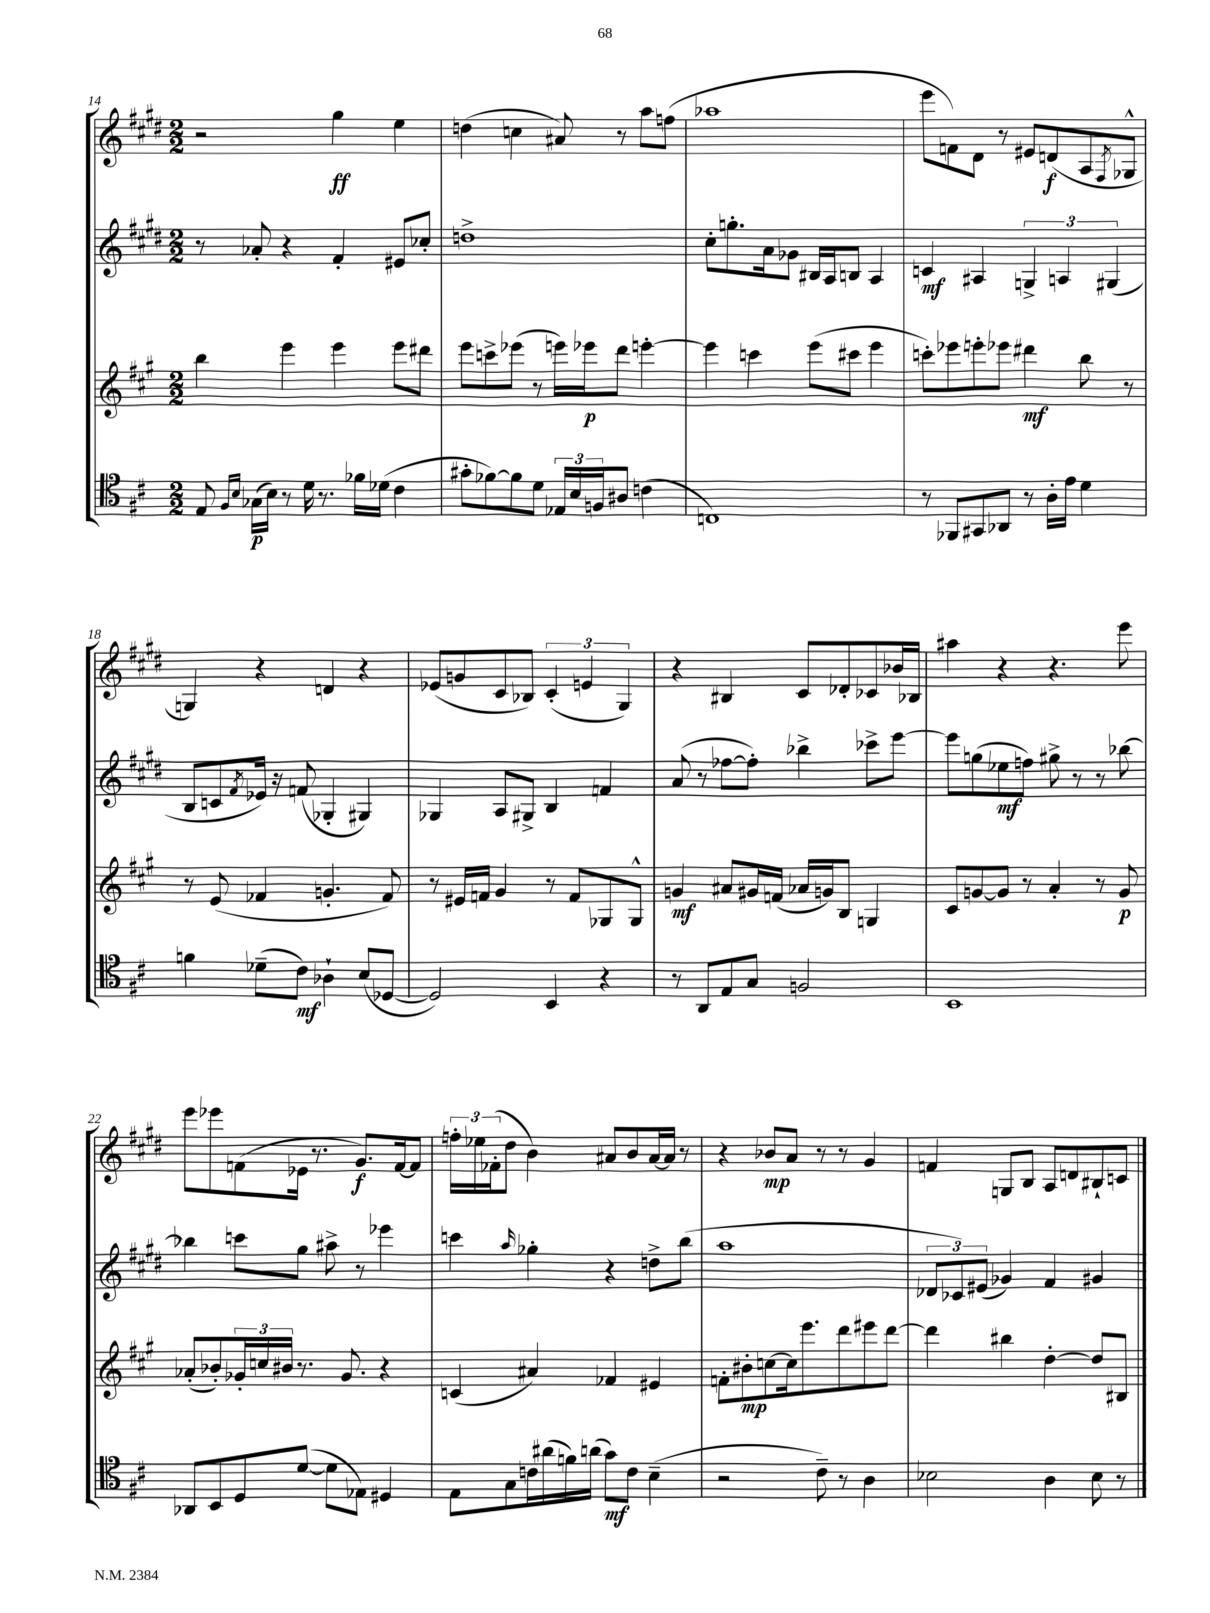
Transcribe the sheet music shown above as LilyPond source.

<<
\new StaffGroup <<
\new Staff = "s0" {
    \clef treble \key e \major \numericTimeSignature \time 2/2
    r2 gis''4\ff e''4 |
    d''4( c''4 ais'8) r8 a''8 f''8( |
    aes''1 |
    e'''8 f'8) dis'8 r8 eis'8 d'8\f( a8 \acciaccatura { fis8 } ges8-^ |
    g4) r4 d'4 r4 |
    ees'8( g'8 cis'8 bes8) \tuplet 3/2 { cis'4-.( e'4 gis4) } |
    r4 bis4 cis'8 des'8-. ces'8 bes'16 bes16 |
    ais''4 r4 r4. e'''8 |
    e'''8 ees'''8 f'8( ees'16 r8. gis'8.\f) f'16~ f'8 |
    \tuplet 3/2 { f''16-. ees''16 fes'16-.( } dis''8 b'4) ais'8 b'8 ais'16~ ais'16 r8 |
    r4 bes'8\mp a'8 r8 r8 gis'4 |
    f'4 g8 b8 a8 d'8 bis8-! c'8 \bar "|." |
}
\new Staff = "s1" {
    \clef treble \key e \major \numericTimeSignature \time 2/2
    r8 aes'8-. r4 fis'4-. eis'8 ces''8-. |
    d''1-> |
    cis''8-. g''8.-. a'16 ges'8 bis16 a16 b8 a4 |
    c'4\mf ais4 \tuplet 3/2 { g4-> a4 gis4( } |
    b8 c'8 \acciaccatura { fis'8 } ees'16) r16 f'8( ges4-. gis4) |
    ges4 a8 gis8-> b4 f'4 |
    a'8( r8 fes''8~ fes''8-.) bes''4-> ces'''8-> e'''8~ |
    e'''8 g''8( ees''8\mf f''8) gis''8-> r8 r8 bes''8~ |
    bes''4 c'''8 gis''8 ais''8-> r8 ees'''4 |
    c'''4 \grace { a''16 } ges''4-. r4 d''8-> b''8( |
    a''1 |
    \tuplet 3/2 { des'8 ces'8) eis'8( } ges'4) fis'4 gis'4 \bar "|." |
}
\new Staff = "s2" {
    \clef treble \key a \major \numericTimeSignature \time 2/2
    b''4 e'''4 e'''4 e'''8 dis'''8 |
    e'''8 c'''8-> ees'''8( r8 e'''16) ees'''16\p d'''8 e'''4~-. |
    e'''4 c'''4 e'''8( cis'''8 e'''4 |
    c'''8-.) ees'''8 e'''8-. ees'''8 dis'''4\mf b''8 r8 |
    r8 e'8( fes'4 g'4.-. fes'8) |
    r8 eis'16 f'16 gis'4 r8 f'8 ges8 ges8-^ |
    g'4\mf ais'8 gis'16 f'16( aes'16 g'16) b8 g4 |
    cis'8 g'8~ g'8 r8 a'4-. r8 g'8\p |
    aes'8-.( bes'8-.) \tuplet 3/2 { ges'16-. c''16 bis'16 } r8. ges'8. r4 |
    c'4( ais'4) fes'4 eis'4 |
    f'8-. bis'8-.\mp c''8~ c''16 e'''8. d'''8 eis'''8 d'''8~ |
    d'''4 bis''4 d''4~-. d''8 bis8 \bar "|." |
}
\new Staff = "s3" {
    \clef tenor \key d \major \numericTimeSignature \time 2/2
    e8 \grace { fis16 b16 } ges16\p( b16) r8 d'16 r8. fes'16 des'16( cis'4 |
    gis'8-. fes'8~) fes'8 d'8 \tuplet 3/2 { ees16 b16 f16 } ais8 c'4( |
    c1) |
    r8 fes,8 gis,8 aes,8 r8 a16-. e'16 d'4 |
    f'4 des'8--( cis'8\mf) aes4-! b8( des8~ |
    des2) b,4 r4 |
    r8 a,8 e8 g8 f2 |
    b,1 |
    aes,8 b,8 d8 d'8~( d'8 ees8) dis4 |
    e8 g8 c'16 ais'16( f'16) a'16( g'8\mf) c'8 b4--( |
    r2 cis'8--) r8 a4 |
    bes2 a4 bes8 r8 \bar "|." |
}
>>
>>
\layout { \context { \Score currentBarNumber = #14 } }
